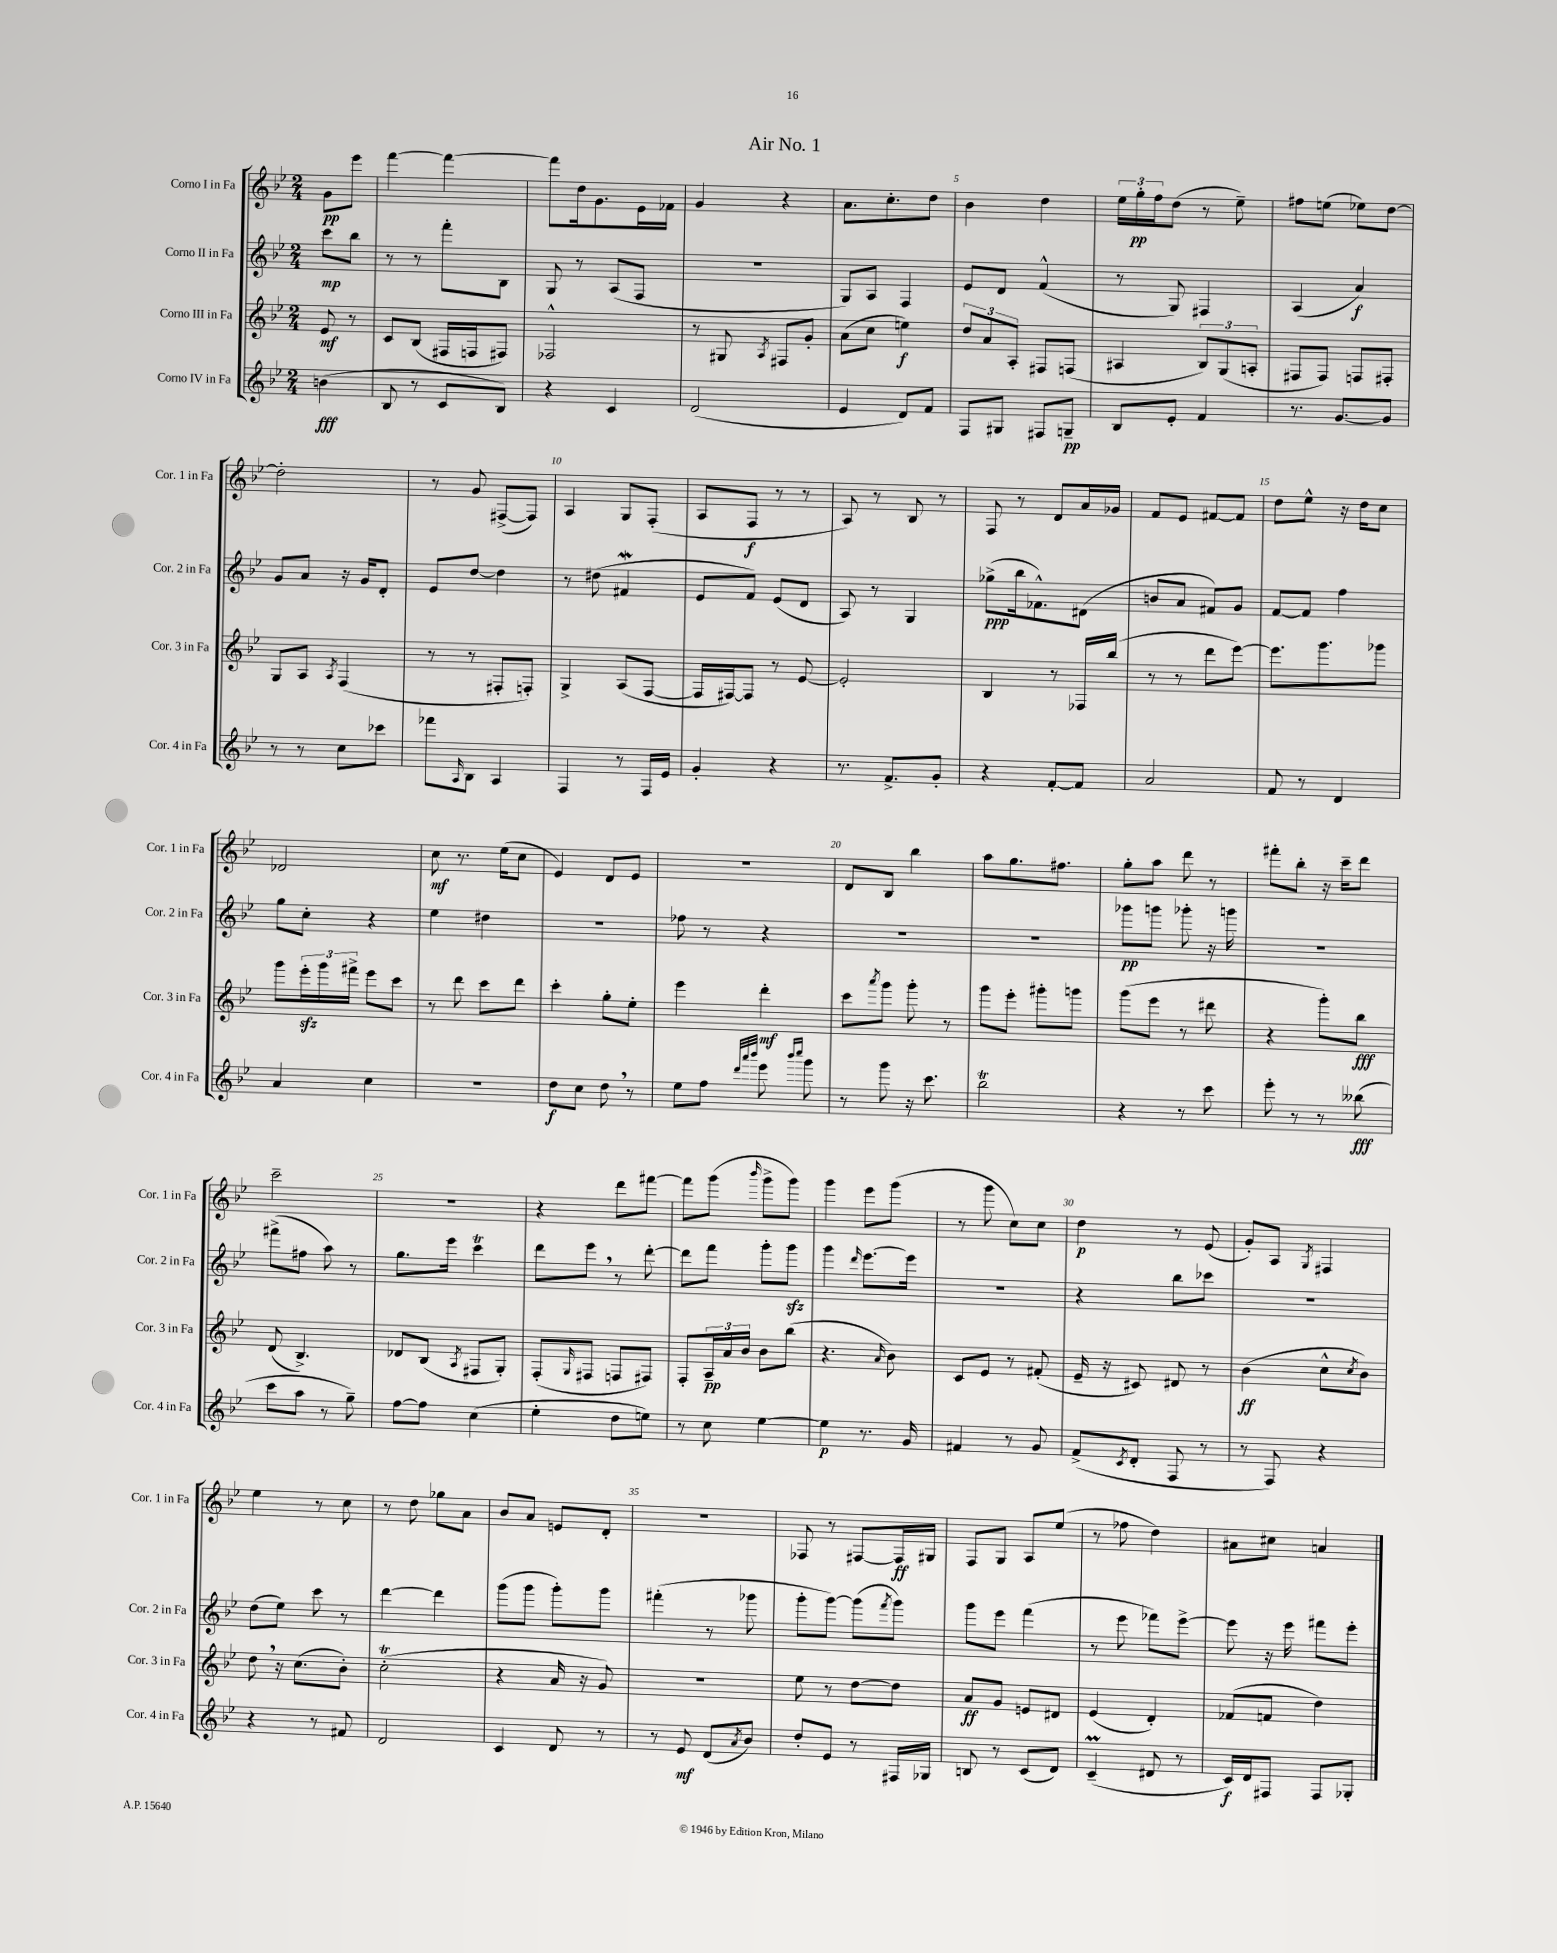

**kern	**kern	**kern	**kern
*staff4	*staff3	*staff2	*staff1
*clefG2	*clefG2	*clefG2	*clefG2
*k[b-e-]	*k[b-e-]	*k[b-e-]	*k[b-e-]
*M2/4	*M2/4	*M2/4	*M2/4
(4b\	8e-/	8ccc\L	8g\L
.	8r	8bb-\J	8eee-\J
=	=	=	=
8B-/	8c/L	8r	[4fff\
8r	(8B-/J	8r	.
8c/L	16F#/LL	8fff'\L	4fff\_
.	16F/J	.	.
8B-/J)	8F#/J)	8B-\J	.
=	=	=	=
4r	2F-^^/	8G/	8fff\]L
.	.	8r	16dd\k
.	.	.	8.g\
4c/	.	(8A/L	.
.	.	8F/J	16e-\L
.	.	.	16f-\JJ
=	=	=	=
(2d/	8r	2r	4g/
.	8G#/	.	.
.	8qA/	.	.
.	8F#/L	.	4r
.	8g'/J	.	.
=	=	=	=
4e-/	(8a\L	8G/L)	8.a\L
.	8cc\J	8A/J	.
.	.	.	8.cc'\
8d/L)	4ee\)	4F/	.
8f/J	.	.	8dd\J
=	=	=	=
8F/L	12dd/L	8e-/L	4b-\
.	12a/	.	.
8G#/J	.	8d/J	.
.	12A'/J	.	.
8F#/L	8F#/L	(4f^^/	4dd\
8G~/J	(8F/J	.	.
=	=	=	=
8B-/L	4A#/	8r	24ee-\LL
.	.	.	24gg'\
.	.	.	24ff\J
8e-'/J	.	8G/)	(8dd\J
4f/	12B-/L)	4F#/	8r
.	(12G/	.	.
.	.	.	8ee-~\)
.	12A'/J	.	.
=	=	=	=
8.r	8F#/L	(4A/	8ff#\L
.	8F#/J)	.	(8ee\J
[8.g/L	.	.	.
.	8F/L	4a/)	8ee-\L)
8g/]J	8F#'/J	.	[8dd\J
=	=	=	=
8r	8G/L	8g/L	2dd'\]
8r	8A/J	8a/J	.
.	8qA/	.	.
8cc\L	(4F/	16r	.
.	.	16g/LK	.
8ccc-\J	.	8d'/J	.
=	=	=	=
8fff-\L	8r	8e-/L	8r
16qqA/	.	.	.
8B-\J	8r	[8dd/J	8g/
4A/	8F#'/L	4dd\]	([8F#^/L
.	8F'/J)	.	8F#/]J)
=	=	=	=
4F/	4G^/	8r	4A/
.	.	(8dd#\	.
8r	(8A/L	4f#/	8G/L
16F/LL	[8F/J	.	(8F'/J
16e-/JJ	.	.	.
=	=	=	=
4g'/	16F/]LL	8e-/L	8A/L
.	[16F#/J)	.	.
.	8F#/]J	8f/J)	8F/J
4r	8r	(8e-/L	8r
.	[8e-/	8d/J	8r
=	=	=	=
8.r	2e-'/]	8A/)	8A/)
.	.	8r	8r
8.f^/L	.	.	.
.	.	4G/	8B-/
8g'/J	.	.	8r
=	=	=	=
4r	4B-/	(8gg-^\L	8F/
.	.	16bb-\k	8r
.	.	8.f-^^\)	.
[8f'/L	8r	.	8d/L
8f/]J	16F-/LL	(8d#\J	16a/L
.	(16bb-/JJ	.	16g-/JJ
=	=	=	=
2a/	8r	8b/L	8f/L
.	8r	8a/J	8e-/J
.	8ddd\L	8f#/L)	[8f#/L
.	[8eee-\J)	8g/J	8f#/]J
=	=	=	=
8f/	8.eee-\]L	[8f/L	8dd\L
8r	.	8f/]J	8ee-^^\J
.	8.ggg\	.	.
4d/	.	4ff\	16r
.	.	.	16dd\LK
.	8ggg-\J	.	8cc\J
=	=	=	=
4a/	8ggg\L	8gg\L	2d-/
.	24eee-'\L	8cc'\J	.
.	24ggg\	.	.
.	24fff#^\JJ	.	.
4cc\	8eee-\L	4r	.
.	8ccc\J	.	.
=	=	=	=
2r	8r	4ee-\	8cc\
.	8ddd\	.	8.r
.	8ccc\L	4dd#\	.
.	.	.	(16ee-\LK
.	8ddd\J	.	8cc\J
=	=	=	=
8dd\L	4ccc'\	2r	4e-/)
8cc\J	.	.	.
8dd\	8gg'\L	.	8d/L
8r	8ee-'\J	.	8e-/J
=	=	=	=
8ee-\L	4eee-\	8ff-\	2r
8ff\J	.	8r	.
32qqddd/LLL	.	.	.
32qqaaa/	.	.	.
32qqbbb-/JJJ	.	.	.
8eee-\	4ddd'\	4r	.
16qqbbb-/LL	.	.	.
16qqcccc/JJ	.	.	.
8ggg\	.	.	.
=	=	=	=
8r	8ccc\L	2r	8d/L
.	8qaaa/	.	.
8ggg\	8ggg\J	.	8B-/J
16r	8ggg'\	.	4bb-\
8.ccc\	.	.	.
.	8r	.	.
=	=	=	=
2bb-\	8ggg\L	2r	8aa\L
.	8eee-'\J	.	8.gg\
.	8ggg#'\L	.	.
.	.	.	8.ff#\J
.	8ggg\J	.	.
=	=	=	=
4r	(8ggg\L	8ggg-\L	8gg'\L
.	8eee-\J	8ggg\J	8aa\J
8r	8r	8ggg-'\	8ddd\
8ccc\	8ddd#\	16r	8r
.	.	16ggg\	.
=	=	=	=
8eee-'\	4r	2r	8fff#'\L
8r	.	.	8bb-'\J
8r	8ggg'\L)	.	16r
.	.	.	16ccc~\LK
(8bb--\	8bb-\J	.	8ddd\J
=	=	=	=
8ccc\L	(8d/	(8fff#^\L	2ccc~\
8aa\J	4.B-^/)	8ff#\J	.
8r	.	8aa\)	.
8gg~\)	.	8r	.
=	=	=	=
[8ff\L	8d-/L	8.gg\L	2r
8ff\]J	(8B-/J	.	.
.	.	16eee-\Jk	.
.	8qA/	.	.
(4cc\	8F#/L	4ccc\	.
.	8G'/J)	.	.
=	=	=	=
4ee-'\	(8F'/L	8ddd\L	4r
.	16qqG/	.	.
.	8F#/J	8eee-\J	.
8dd\L	8F/L	8r	8ddd\L
8ee\J)	8F#/J)	[8ddd'\	[8fff#\J
=	=	=	=
8r	8F'/L	8ddd\]L	8fff#\]L
8cc\	24A~/L	8fff\J	(8ggg\J
.	24a/	.	.
.	24b-/JJ	.	.
.	.	.	16qqbbb-/
[4ee-\	8b-\L	8ggg'\L	8ggg^\L
.	(8bb-\J	8ggg\J	8ggg\J)
=	=	=	=
4ee-\]	4.r	4ggg\	4ggg\
.	.	16qqddd/	.
8.r	.	[8.eee-\L	8eee-\L
.	16qqa/	.	.
.	8b-\)	.	(8ggg\J
16g/	.	16eee-\]Jk	.
=	=	=	=
4f#/	8c/L	2r	8r
.	8e-/J	.	8ggg\
8r	8r	.	8cc\L)
8g/	(8f#'/	.	8cc\J
=	=	=	=
(8f^/L	16e-~/	4r	4dd\
.	16r	.	.
8qc/	.	.	.
8d'/J	8c#/)	.	.
8F/	8d#/	8bb-\L	8r
8r	8r	8ccc-\J	(8e-/
=	=	=	=
8r	(4b-\	2r	8g'/L)
8F/)	.	.	8A/J
.	.	.	8qG/
4r	8cc^^\L	.	4F#/
.	8qcc/	.	.
.	8b-\J)	.	.
=	=	=	=
4r	8dd\	(8dd\L	4ee-\
.	16r	8ee-\J)	.
.	(8.cc\L	.	.
8r	.	8ccc\	8r
8f#/	8b-'\J)	8r	8cc\
=	=	=	=
2d/	(2cc'\	[4ddd\	8r
.	.	.	8dd\
.	.	4ddd\]	8gg-\L
.	.	.	8a\J
=	=	=	=
4c/	4r	(8ggg\L	8b-/L
.	.	8ggg\J	8a/J
8d/	16a/	8ggg'\L)	8e/L
.	16r	.	.
8r	8g/)	8ggg\J	8d'/J
=	=	=	=
8r	2r	(4fff#'\	2r
8e-/	.	.	.
(8d/L	.	8r	.
8qa/	.	.	.
8b-/J)	.	8ggg-\	.
=	=	=	=
8dd'/L	8ee-\	8ggg'\L	8F-/
8e-/J	8r	[8ggg\J)	8r
8r	[8dd\L	(8ggg\]L	[8F#/L
.	.	8qfff/	.
16F#/LL	8dd\]J	8ggg\J)	16F#/]L
16G-/JJ	.	.	16G#/JJ
=	=	=	=
8B/	8a/L	8ggg\L	8F/L
8r	8g/J	8eee-\J	8G/J
(8c/L	8e/L	(4fff\	8A/L
8d/J)	8d#/J	.	(8ee-/J
=	=	=	=
(4c~/	(4e-/	8r	8r
.	.	8eee-\	8ff-\
8d#/	4d'/)	8fff-\L)	4dd\)
8r	.	[8eee-^\J	.
=	=	=	=
16c/LL)	(8f-/L	8eee-\]	8a#\L
16d/J	.	.	.
8F#/J	8f/J	16r	8cc#\J
.	.	16eee-\	.
8F#/L	4dd\)	8fff#\L	4a/
8G-'/J	.	8eee-'\J	.
==	==	==	==
*-	*-	*-	*-
